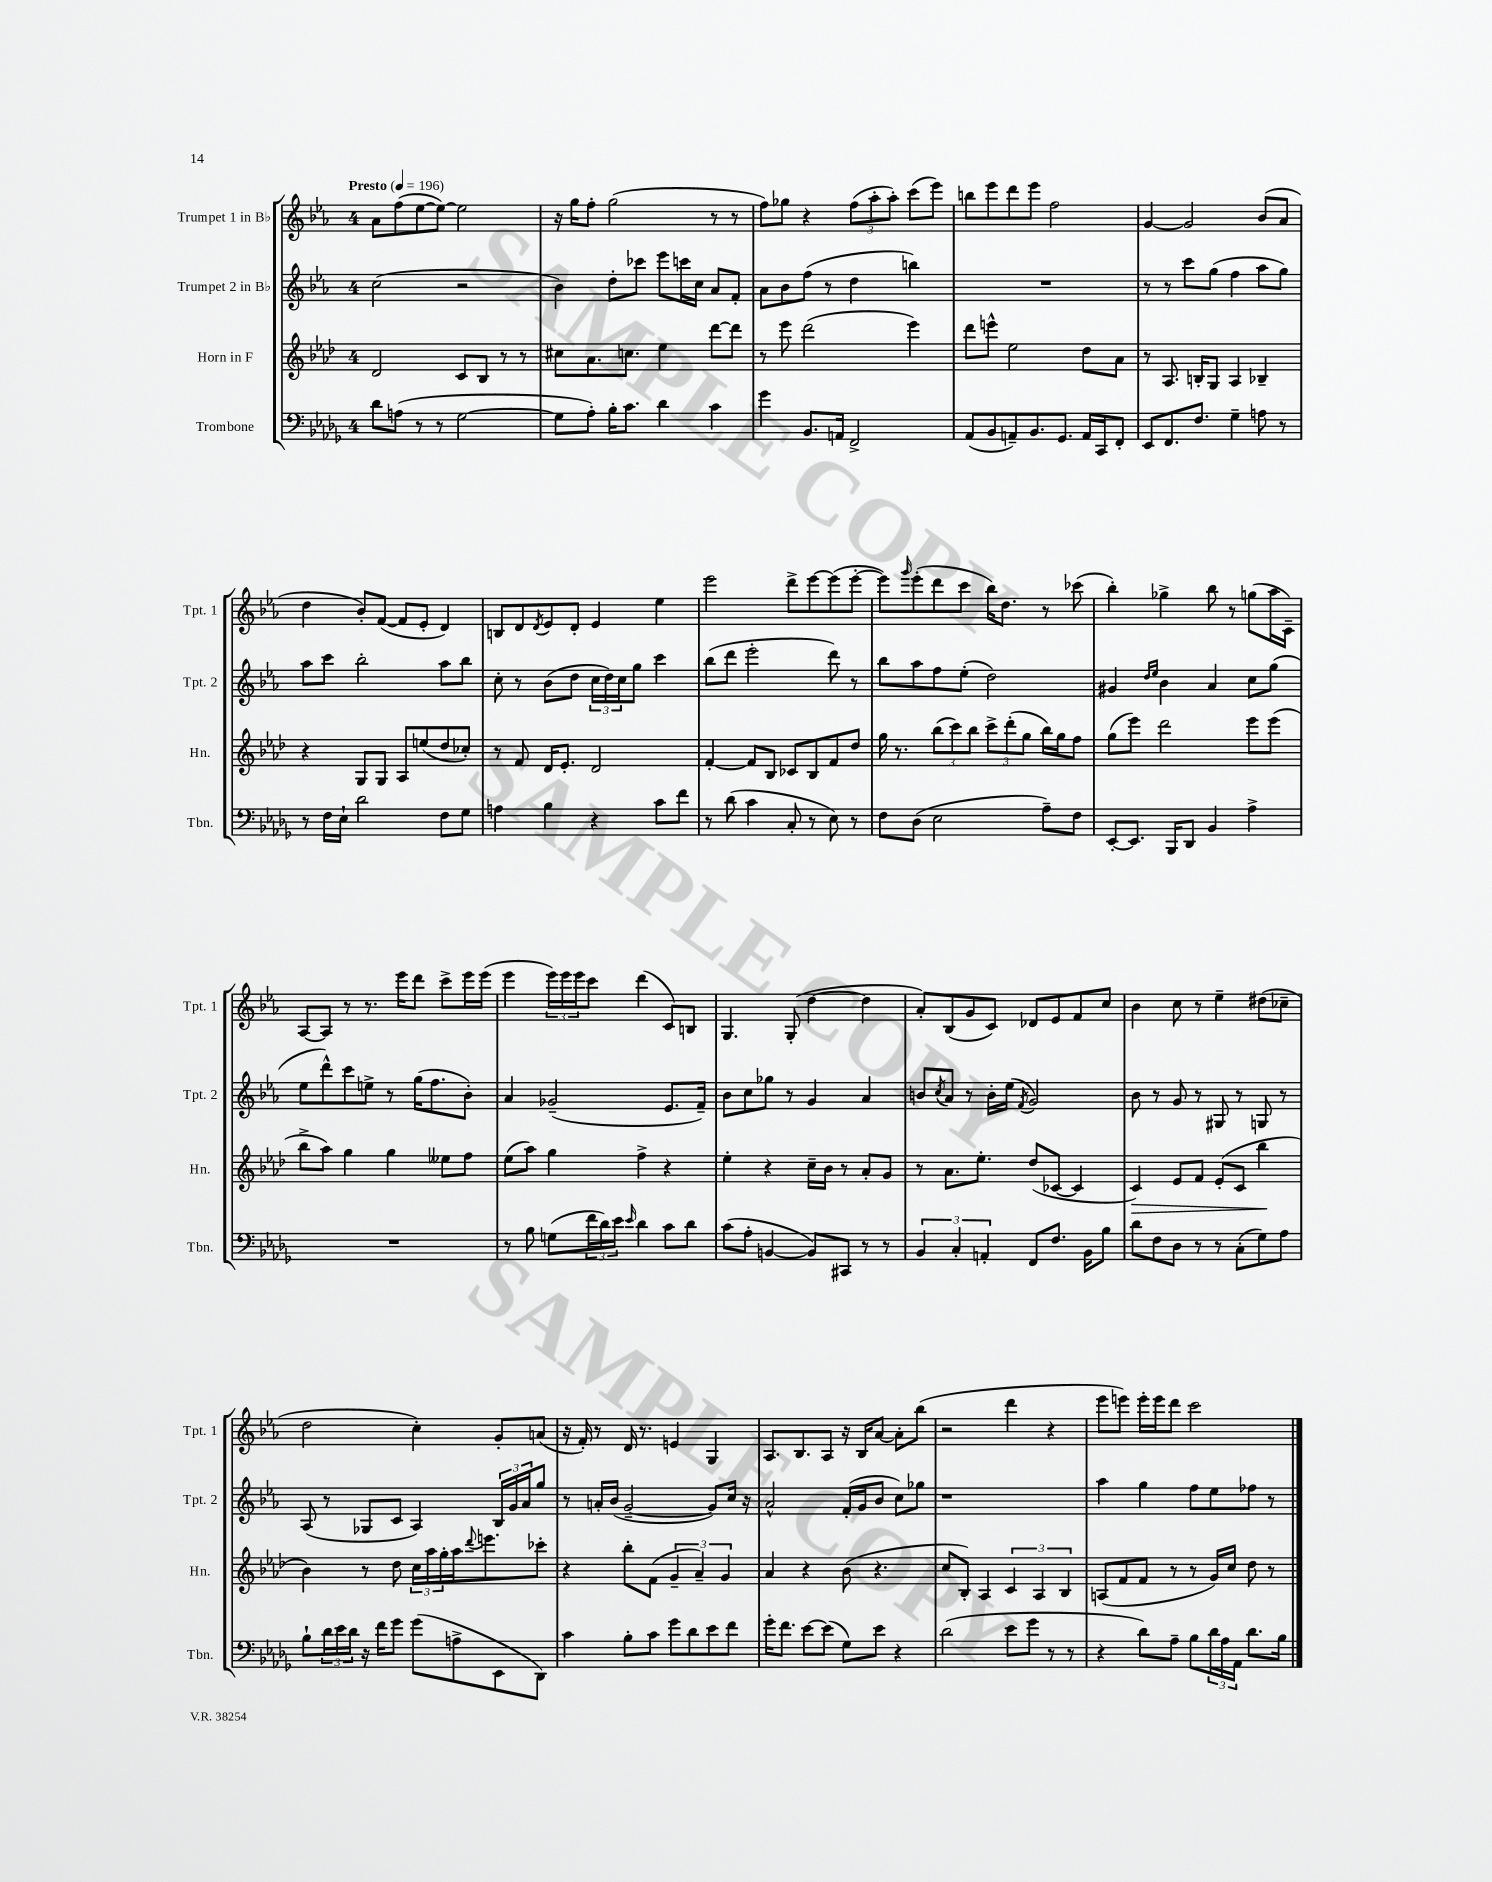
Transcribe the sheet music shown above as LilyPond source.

<<
\new StaffGroup <<
\new Staff = "s0" \with { instrumentName = "Trumpet 1 in Bb" shortInstrumentName = "Tpt. 1" } {
    \clef treble \key ees \major \once \override Staff.TimeSignature.style = #'single-digit \time 4/4 \tempo "Presto" 4 = 196
    aes'8 f''8( ees''8~ ees''8~) ees''2 |
    r16 g''16 f''8-. g''2( r8 r8 |
    f''8) ges''8 r4 \tuplet 3/2 { f''8( aes''8-. aes''8-.) } c'''8( ees'''8) |
    b''8 ees'''8 d'''8 ees'''8 f''2 |
    g'4~ g'2 bes'8( aes'8 |
    d''4 bes'8-.) f'8~( f'8 ees'8-. d'4) |
    b8 d'8 \acciaccatura { d'8 } ees'8 d'8-. ees'4 ees''4 |
    ees'''2 d'''8-> ees'''8~ ees'''8( ees'''8~-. |
    ees'''8) \grace { g'''16 } ees'''8-.( d'''8 c'''8 bes''16) d''8. r8 ces'''8( |
    bes''4-.) ges''4-> bes''8 r8 g''8( aes''16 c'16--) |
    aes8~ aes8 r8 r8. ees'''16 d'''8 c'''8-> ees'''16 ees'''16( |
    ees'''4 \tuplet 3/2 { ees'''16) ees'''16 ees'''16 } c'''8 d'''4( c'8) b8 |
    g4. g8-.( d''4~ d''4 |
    aes'8-.) bes8( g'8 c'8) des'8 ees'8 f'8 c''8 |
    bes'4 c''8 r8 ees''4-- dis''8( ces''8-- |
    d''2 c''4-.) g'8-. a'8( |
    r16 f'16-.) r8 d'16 r8. e'4 g4 |
    aes8. bes8. aes8 r16 bes16 aes'8~ aes'8-. bes''8( |
    r2 d'''4 r4 |
    ees'''8 e'''8) e'''16-. e'''16 d'''8 c'''2 \bar "|." |
}
\new Staff = "s1" \with { instrumentName = "Trumpet 2 in Bb" shortInstrumentName = "Tpt. 2" } {
    \clef treble \key ees \major \once \override Staff.TimeSignature.style = #'single-digit \time 4/4
    c''2( r2 |
    bes'4) d''8-. ces'''8 ees'''8 c'''16 c''16 aes'8 f'8-. |
    aes'8 bes'8 f''8( r8 d''4 b''4) |
    R1 |
    r8 r8 c'''8 g''8( f''4 aes''8 g''8) |
    aes''8 c'''8 bes''2-. aes''8 bes''8 |
    c''8-. r8 bes'8( d''8 \tuplet 3/2 { c''16 d''16) c''16 } g''8 c'''4 |
    bes''8( d'''8 ees'''2-. d'''8) r8 |
    bes''8 aes''8 f''8 ees''8-.( d''2) |
    gis'4 \grace { d''16 ees''16 } bes'4 aes'4 c''8 g''8( |
    ees''8 d'''8-^) c'''8 e''8-> r8 g''16( f''8. bes'8-.) |
    aes'4 ges'2--( ees'8. f'16--) |
    bes'8 c''8 ges''8 r8 g'4 aes'4 |
    b'8 \acciaccatura { c''8 } aes'8 r8 b'16-. ees''16( \acciaccatura { f'8 } g'2) |
    bes'8 r8 g'8 r8 gis8 r8 g8 r8 |
    aes8( r8 ges8 c'8 aes4) \tuplet 3/2 { bes16 g'16 aes'16 } g''8 |
    r8 a'16-. bes'16( g'2~-- g'8) c''16 r16 |
    aes'2-^ f'16-.( g'16 bes'8 c''8) ges''8 |
    r1 |
    aes''4 g''4 f''8 ees''8 fes''8 r8 \bar "|." |
}
\new Staff = "s2" \with { instrumentName = "Horn in F" shortInstrumentName = "Hn." } {
    \clef treble \key aes \major \once \override Staff.TimeSignature.style = #'single-digit \time 4/4
    des'2 c'8 bes8 r8 r8 |
    cis''8 aes'8. c''8. ees''4 des'''8~ des'''8 |
    r8 ees'''8 des'''2( ees'''4) |
    des'''8 e'''8-^ ees''2 des''8 aes'8 |
    r8 aes8. b16-. g8 aes4 bes4-- |
    r4 g8 g8 aes8 e''8( des''8 ces''8-.) |
    r8 f'8 des'16 ees'8.-. des'2 |
    f'4~-. f'8 bes8 ces'8 bes8 f'8 des''8 |
    g''16 r8. \tuplet 3/2 { bes''8( c'''8) bes''8 } \tuplet 3/2 { c'''8-> des'''8-.( g''8 } bes''16) g''16 f''8 |
    g''8( ees'''8) des'''2 ees'''8 ees'''8( |
    bes''8-> aes''8) g''4 g''4 eeses''8 f''8 |
    ees''8( aes''8) g''4 f''4-> r4 |
    ees''4-. r4 c''16-- bes'16 r8 aes'8-. g'8 |
    r8 aes'8. ees''8.-. des''8( ces'8~ ces'4 |
    c'4\>) ees'8 f'8 ees'8-.( c'8 bes''4\! |
    bes'4) r8 des''8 \tuplet 3/2 { c''16 aes''16 g''16-. } aes''16 \appoggiatura { des'''8 } e'''8. ces'''8-. |
    r4 bes''8-. f'8( \tuplet 3/2 { g'4-- aes'4--) g'4 } |
    aes'4 r4 bes'8( r4. |
    c''8 bes8-.) aes4 \tuplet 3/2 { c'4 aes4 bes4 } |
    a8( f'8 f'8 r8 r8 g'16) c''16 des''8 r8 \bar "|." |
}
\new Staff = "s3" \with { instrumentName = "Trombone" shortInstrumentName = "Tbn." } {
    \clef bass \key des \major \once \override Staff.TimeSignature.style = #'single-digit \time 4/4
    des'8 a8( r8 r8 ges2~ |
    ges8 aes8-.) bes16-. c'8. des'4 c'4 |
    ges'4 bes,8. a,16 f,2-> |
    aes,8( bes,8 a,8--) bes,8. ges,8. a,16 c,16 f,8-. |
    ees,8 f,8. f8. ges4-- a8 r8 |
    r8 f16 ees16-! des'2 f8 ges8 |
    a4 bes4 r4 c'8 f'8 |
    r8 des'8( c'4 c8-. r8 ees8) r8 |
    f8 des8( ees2 aes8--) f8 |
    ees,8~-. ees,8. bes,,16 des,8 bes,4 aes4-> |
    R1 |
    r8 bes8 g8( \tuplet 3/2 { f'16 des'16) ees'16 } \grace { ees'16 } des'4 c'8 des'8 |
    c'8( aes8-. b,4~ b,8) cis,8 r8 r8 |
    \tuplet 3/2 { bes,4 c4-. a,4-. } f,8 f8. bes,16 bes8 |
    des'8 f8 des8 r8 r8 c8-.( ges8) aes8 |
    bes8-! \tuplet 3/2 { des'16 ees'16 des'16 } r16 f'16 ges'8 ges'8( a8-> ees,8 des,8) |
    c'4 bes8-. c'8 ges'8 des'8 ees'8 f'8 |
    ges'16-. f'8. ees'8~ ees'8( ges8) ees'8 r4 |
    des'2( ees'8 ges'8 r8 r8 |
    r4 des'8) aes8-- bes8 \tuplet 3/2 { des'16 aes16 aes,16 } des'8. bes16 \bar "|." |
}
>>
>>
\layout { \context { \Score \remove "Bar_number_engraver" } }
